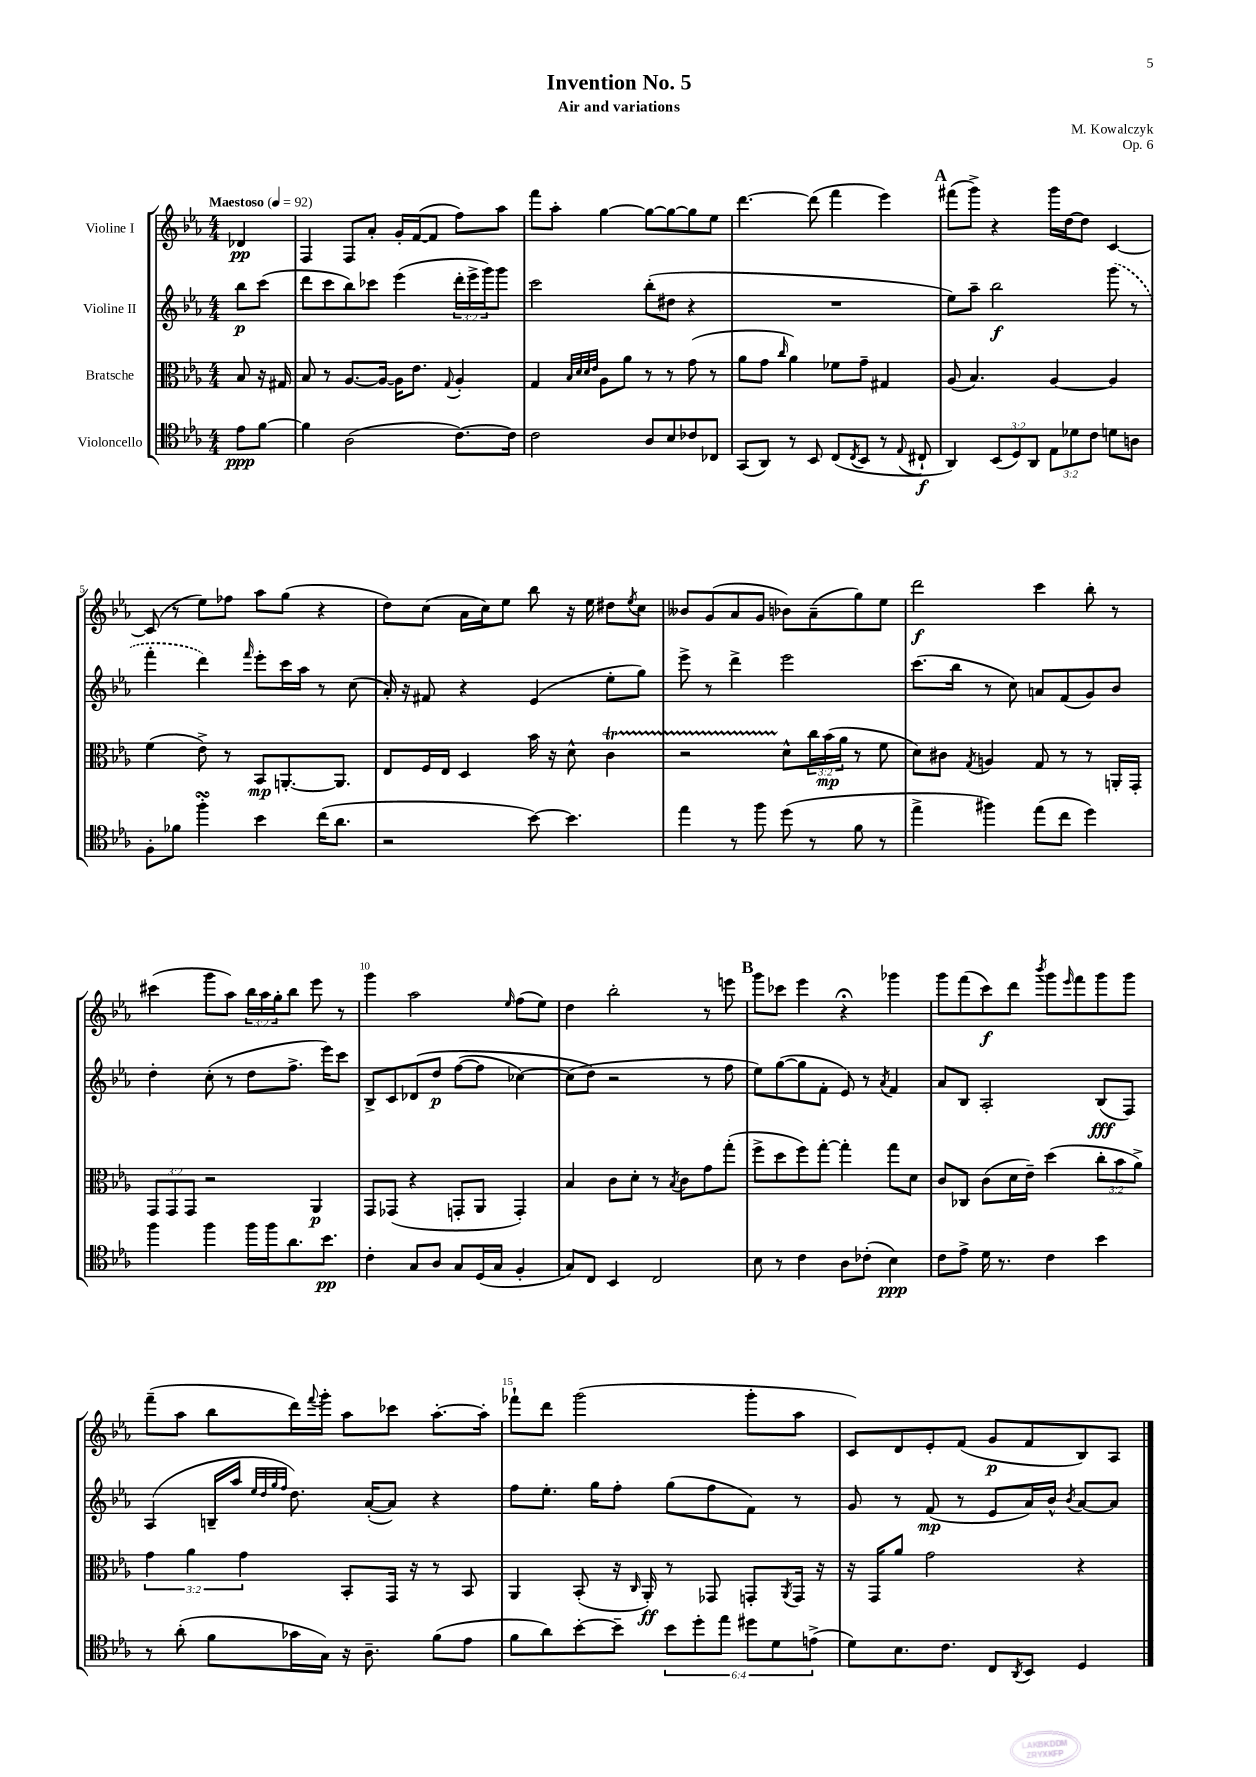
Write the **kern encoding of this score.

**kern	**dynam	**kern	**dynam	**kern	**dynam	**kern	**dynam
*part4	*part4	*part3	*part3	*part2	*part2	*part1	*part1
*staff4	*staff4	*staff3	*staff3	*staff2	*staff2	*staff1	*staff1
*I"Violoncello	*	*I"Bratsche	*	*I"Violine II	*	*I"Violine I	*
*clefC4	*	*clefC3	*	*clefG2	*	*clefG2	*
*k[b-e-a-]	*	*k[b-e-a-]	*	*k[b-e-a-]	*	*k[b-e-a-]	*
*M4/4	*	*M4/4	*	*M4/4	*	*M4/4	*
*MM92	*	*MM92	*	*MM92	*	*MM92	*
=	=	=	=	=	=	=	=
!	!	!	!	!	!	!LO:TX:a:B:t=Maestoso	!
8e-\L	ppp	8B-/	.	8bb-\L	p	4d-X/	pp
[8f\J	.	16r	.	(8ccc\J	.	.	.
.	.	16G#X/	.	.	.	.	.
=1	=1	=1	=1	=1	=1	=1	=1
4f\]	.	8B-/	.	8ddd\L	.	4F/	.
.	.	8r	.	8ccc\	.	.	.
(2A-\	.	[8.A-/L	.	8bb-\)	.	8F/L	.
.	.	.	.	8ccc-X\J	.	8a-'/J	.
.	.	16A-/Jk_	.	.	.	.	.
.	.	16A-\KL]	.	(4eee-\	.	16g'/LL	.
.	.	8.e-\J	.	.	.	([16f/J	.
.	.	.	.	.	.	8f/J]	.
.	.	8qqG/	.	.	.	.	.
[8.c\L)	.	4A-'/	.	24ddd'\LL	.	8ff\L)	.
.	.	.	.	24eee-^\	.	.	.
.	.	.	.	24ggg\J)	.	.	.
.	.	.	.	8ggg\J	.	8aa-\J	.
16c\Jk]	.	.	.	.	.	.	.
=2	=2	=2	=2	=2	=2	=2	=2
2c\	.	4G/	.	2ccc\	.	8fff\L	.
.	.	.	.	.	.	8aa-'\J	.
.	.	32qqB-/LLL	.	.	.	.	.
.	.	32qqd/	.	.	.	.	.
.	.	32qqd/	.	.	.	.	.
.	.	32qqe-/JJJ	.	.	.	.	.
.	.	8A-\L	.	.	.	[4gg\	.
.	.	8a-\J	.	.	.	.	.
8A-/L	.	8r	.	(8bb-'\L	.	8gg\L_	.
8B-/	.	8r	.	8dd#X\J	.	8gg\_	.
8c-X/	.	(8g\	.	4r	.	8gg\]	.
8C-X/J	.	8r	.	.	.	8ee-\J	.
=3	=3	=3	=3	=3	=3	=3	=3
(8GG/L	.	8a-\L	.	1r	.	[4.ddd\	.
8AA-/J)	.	8g\J	.	.	.	.	.
.	.	16qqcc/	.	.	.	.	.
8r	.	4a-\)	.	.	.	.	.
8BB-/	.	.	.	.	.	(8ddd\]	.
(8C/L	.	8f-X\L	.	.	.	4fff\	.
8qC/	.	.	.	.	.	.	.
8BB-/J	.	8g~\J	.	.	.	.	.
8r	.	4G#X/	.	.	.	4eee-\)	.
8qqE-/	.	.	.	.	.	.	.
8C#X`/	f	.	.	.	.	.	.
!!LO:REH:place=s1:t=A
=4	=4	=4	=4	=4	=4	=4	=4
4AA-/)	.	(8A-/	.	8ee-\L)	.	(8fff#X\L	.
.	.	4.B-/)	.	8aa-~\J	.	8ggg^\J)	.
(12BB-/L	.	.	.	2bb-\	f	4r	.
12D/)	.	.	.	.	.	.	.
12AA-/J	.	.	.	.	.	.	.
12E-\L	.	[4A-/	.	.	.	16ggg\LL	.
.	.	.	.	.	.	[16dd\J	.
12d-X\	.	.	.	.	.	.	.
.	.	.	.	.	.	8dd\J]	.
12c\J	.	.	.	.	.	.	.
8dn\L	.	4A-/]	.	(8ggg\	.	[4c/	.
8An\J	.	.	.	8r	.	.	.
!!LO:LB:g=z
=5	=5	=5	=5	=5	=5	=5	=5
8F'\L	.	(4f\	.	4fff'\	.	(8c/]	.
8f-X\J	.	.	.	.	.	8r	.
4ffsSSS'\	.	8e-^\)	.	4ddd\)	.	8ee-\L)	.
.	.	8r	.	.	.	8ff-X\J	.
.	.	.	.	16qqfff/	.	.	.
4b-\	.	8BB-/L	mp	8eee-'\L	.	8aa-\L	.
.	.	[8.AAn'/	.	16ccc\L	.	(8gg\J	.
.	.	.	.	16aa-\JJ	.	.	.
(16cc\KL	.	.	.	8r	.	4r	.
8.a-\J	.	8.AA/J]	.	.	.	.	.
.	.	.	.	(8cc\	.	.	.
=6	=6	=6	=6	=6	=6	=6	=6
2r	.	8E-/L	.	16a-'/)	.	8dd\L)	.
.	.	.	.	16r	.	.	.
.	.	16F/L	.	8f#X/	.	(8cc\J	.
.	.	16E-/JJ	.	.	.	.	.
.	.	4D/	.	4r	.	16a-\LL	.
.	.	.	.	.	.	16cc\J)	.
.	.	.	.	.	.	8ee-\J	.
[8b-\)	.	16b-\	.	(4e-/	.	8bb-\	.
.	.	16r	.	.	.	.	.
4.b-\]	.	8d^^\	.	.	.	16r	.
.	.	.	.	.	.	16ee-\	.
.	.	4cT\	.	8ee-'\L	.	8dd#X\L	.
.	.	.	.	.	.	8qee-/	.
.	.	.	.	8gg\J)	.	8cc\J	.
=7	=7	=7	=7	=7	=7	=7	=7
4ee-\	.	2r	.	8eee-^\	.	8b--X/L	.
.	.	.	.	8r	.	(8g/	.
8r	.	.	.	4ddd^\	.	8a-/	.
8ff\	.	.	.	.	.	8g/J	.
(8dd\	.	8d^^\L	.	2eee-\	.	8b-X\L)	.
8r	.	24cc\L	.	.	.	(8a-~\	.
.	.	(24b-\	mp	.	.	.	.
.	.	24a-\JJ	.	.	.	.	.
8f\	.	8r	.	.	.	8gg\)	.
8r	.	8f\	.	.	.	8ee-\J	.
=8	=8	=8	=8	=8	=8	=8	=8
4ee-^\	.	8d\L)	.	(8.ccc\L	.	2ddd\	f
.	.	8c#X\J	.	.	.	.	.
.	.	.	.	16bb-\Jk	.	.	.
.	.	8qG/	.	.	.	.	.
4ff#X\)	.	4An/	.	8r	.	.	.
.	.	.	.	8cc\)	.	.	.
(8ee-\L	.	8G/	.	8an/L	.	4ccc\	.
8cc\J	.	8r	.	(8f/	.	.	.
4dd\)	.	8r	.	8g/)	.	8bb-'\	.
.	.	16AAn'/LL	.	8b-/J	.	8r	.
.	.	16GG'/JJ	.	.	.	.	.
!!LO:LB:g=z
=9	=9	=9	=9	=9	=9	=9	=9
4ff\	.	12GG/L	.	4dd'\	.	(4ccc#X\	.
.	.	12GG/	.	.	.	.	.
.	.	12GG/J	.	.	.	.	.
4ff\	.	2r	.	(8cc'\	.	8ggg\L	.
.	.	.	.	8r	.	8aa-\J)	.
16ff\LL	.	.	.	8dd\L	.	24bb-\LL	.
.	.	.	.	.	.	24aa-\	.
16ff\J	.	.	.	.	.	.	.
.	.	.	.	.	.	24gg'\J	.
8.a-\	.	.	.	8.ff^\J	.	8bb-\J	.
.	.	4AA-/	p	.	.	8eee-\	.
8.b-\J	pp	.	.	16eee-\KL)	.	.	.
.	.	.	.	8ccc\J	.	8r	.
=10	=10	=10	=10	=10	=10	=10	=10
4c'\	.	8GG/L	.	8B-^/L	.	4ggg\	.
.	.	(8GG-X/J	.	8c/	.	.	.
8G/L	.	4r	.	(8d-X/	.	2aa-\	.
8A-/J	.	.	.	8dd/J	p	.	.
8G/L	.	8GGn'/L	.	([8ff\L	.	.	.
(16D/L	.	8AA-/J	.	8ff\J]	.	.	.
16G/JJ	.	.	.	.	.	.	.
.	.	.	.	.	.	16qqee-/	.
4F'/	.	4GG'/)	.	[4cc-X\)	.	(8ff\L	.
.	.	.	.	.	.	8ee-\J)	.
=11	=11	=11	=11	=11	=11	=11	=11
8G/L)	.	4B-/	.	(8cc-\L]	.	4dd\	.
8C/J	.	.	.	8dd\J)	.	.	.
4BB-/	.	8c\L	.	2r	.	2bb-'\	.
.	.	8d'\J	.	.	.	.	.
2C/	.	8r	.	.	.	.	.
.	.	8qB-/	.	.	.	.	.
.	.	8c\L	.	.	.	.	.
.	.	8g\	.	8r	.	8r	.
.	.	(8gg'\J	.	8ff\	.	8eeen\	.
!!LO:REH:place=s1:t=B
=12	=12	=12	=12	=12	=12	=12	=12
8B-\	.	8ff^\L	.	8ee-\L)	.	8ggg\L	.
8r	.	8dd\	.	([8gg\	.	8ccc-X\J	.
4c\	.	8ff\)	.	8gg\]	.	4eee-\	.
.	.	[8gg'\J	.	8f'\J	.	.	.
8A-\L	.	4gg'\]	.	8e-/)	.	4r;<	.
(8c-X'\J	.	.	.	8r	.	.	.
.	.	.	.	8qa-/	.	.	.
4B-\)	ppp	8gg\L	.	4f/	.	4ggg-X\	.
.	.	8d\J	.	.	.	.	.
=13	=13	=13	=13	=13	=13	=13	=13
8c\L	.	8c/L	.	8a-/L	.	8ggg\L	.
8e-^\J	.	8C-X/J	.	8B-/J	.	(8fff\	.
16d\	.	(8c\L	.	2A-'/	.	8ccc\)	f
8.r	.	.	.	.	.	.	.
.	.	16d\L	.	.	.	8ddd\J	.
.	.	16e-~\JJ)	.	.	.	.	.
.	.	.	.	.	.	8qbbb-/	.
4c\	.	(4dd\	.	.	.	8ggg\L	.
.	.	.	.	.	.	16qqeee-/	.
.	.	.	.	.	.	8fff\	.
4b-\	.	12cc'\L	.	(8B-/L	fff	8ggg\	.
.	.	12b-\	.	.	.	.	.
.	.	.	.	8F/J)	.	8ggg\J	.
.	.	12a-^\J)	.	.	.	.	.
!!LO:LB:g=z
=14	=14	=14	=14	=14	=14	=14	=14
8r	.	6g\	.	(4A-/	.	(8fff~\L	.
(8a-'\	.	.	.	.	.	8aa-\J	.
.	.	6a-\	.	.	.	.	.
8f\L	.	.	.	16Bn~/LL	.	8bb-\L	.
.	.	.	.	16aa-/JJ	.	.	.
.	.	6g\	.	.	.	.	.
.	.	.	.	32qqee-/LLL	.	.	.
.	.	.	.	32qqdd/	.	.	.
.	.	.	.	32qqgg/	.	.	.
.	.	.	.	32qqff/JJJ	.	.	.
16g-X\L	.	.	.	8.dd\)	.	16ddd\L)	.
.	.	.	.	.	.	8qqfff/	.
16G\JJ)	.	.	.	.	.	16ggg'\JJ	.
16r	.	8BB-'/L	.	.	.	8aa-\L	.
8.A-~\	.	.	.	([16a-'/KL	.	.	.
.	.	16GG/Jk	.	8a-/J])	.	8ccc-X\J	.
.	.	16r	.	.	.	.	.
(8f\L	.	8r	.	4r	.	[8.aa-'\L	.
8e-\J	.	8BB-/	.	.	.	.	.
.	.	.	.	.	.	16aa-'\Jk]	.
=15	=15	=15	=15	=15	=15	=15	=15
8f\L	.	4AA-/	.	8ff\L	.	8fff-X`\L	.
8a-\)	.	.	.	8.ee-'\J	.	8ddd\J	.
[8b-'\	.	(8BB-'/	.	.	.	(2ggg\	.
.	.	.	.	16gg\KL	.	.	.
8b-~\J]	.	16r	.	8ff'\J	.	.	.
.	.	16qqC/	.	.	.	.	.
.	.	16AA-'/)	ff	.	.	.	.
12b-\L	.	8r	.	(8gg\L	.	.	.
12dd'\	.	.	.	.	.	.	.
.	.	8GG-X/	.	8ff\	.	.	.
12ee-\J	.	.	.	.	.	.	.
12dd#X\L	.	8GGn'/L	.	8f\J)	.	8ggg'\L	.
12d\	.	.	.	.	.	.	.
.	.	8qAA-/	.	.	.	.	.
.	.	16GG/Jk	.	8r	.	8aa-\J	.
(12en^\J	.	.	.	.	.	.	.
.	.	16r	.	.	.	.	.
=16	=16	=16	=16	=16	=16	=16	=16
8d\L)	.	16r	.	8g/	.	8c/L)	.
.	.	16GG/KL	.	.	.	.	.
8.B-\	.	8a-/J	.	8r	.	8d/	.
.	.	2g\	.	(8f/	mp	8e-'/	.
8.c\J	.	.	.	.	.	.	.
.	.	.	.	8r	.	(8f/J	.
8C/L	.	.	.	8e-/L	.	8g/L	p
8qAA-/	.	.	.	.	.	.	.
8BB-/J	.	.	.	16a-/L)	.	8f/	.
.	.	.	.	16b-^^/JJ	.	.	.
.	.	.	.	8qb-/	.	.	.
4D/	.	4r	.	[8a-/L	.	8B-/)	.
.	.	.	.	8a-/J]	.	8A-/J	.
==	==	==	==	==	==	==	==
*-	*-	*-	*-	*-	*-	*-	*-
